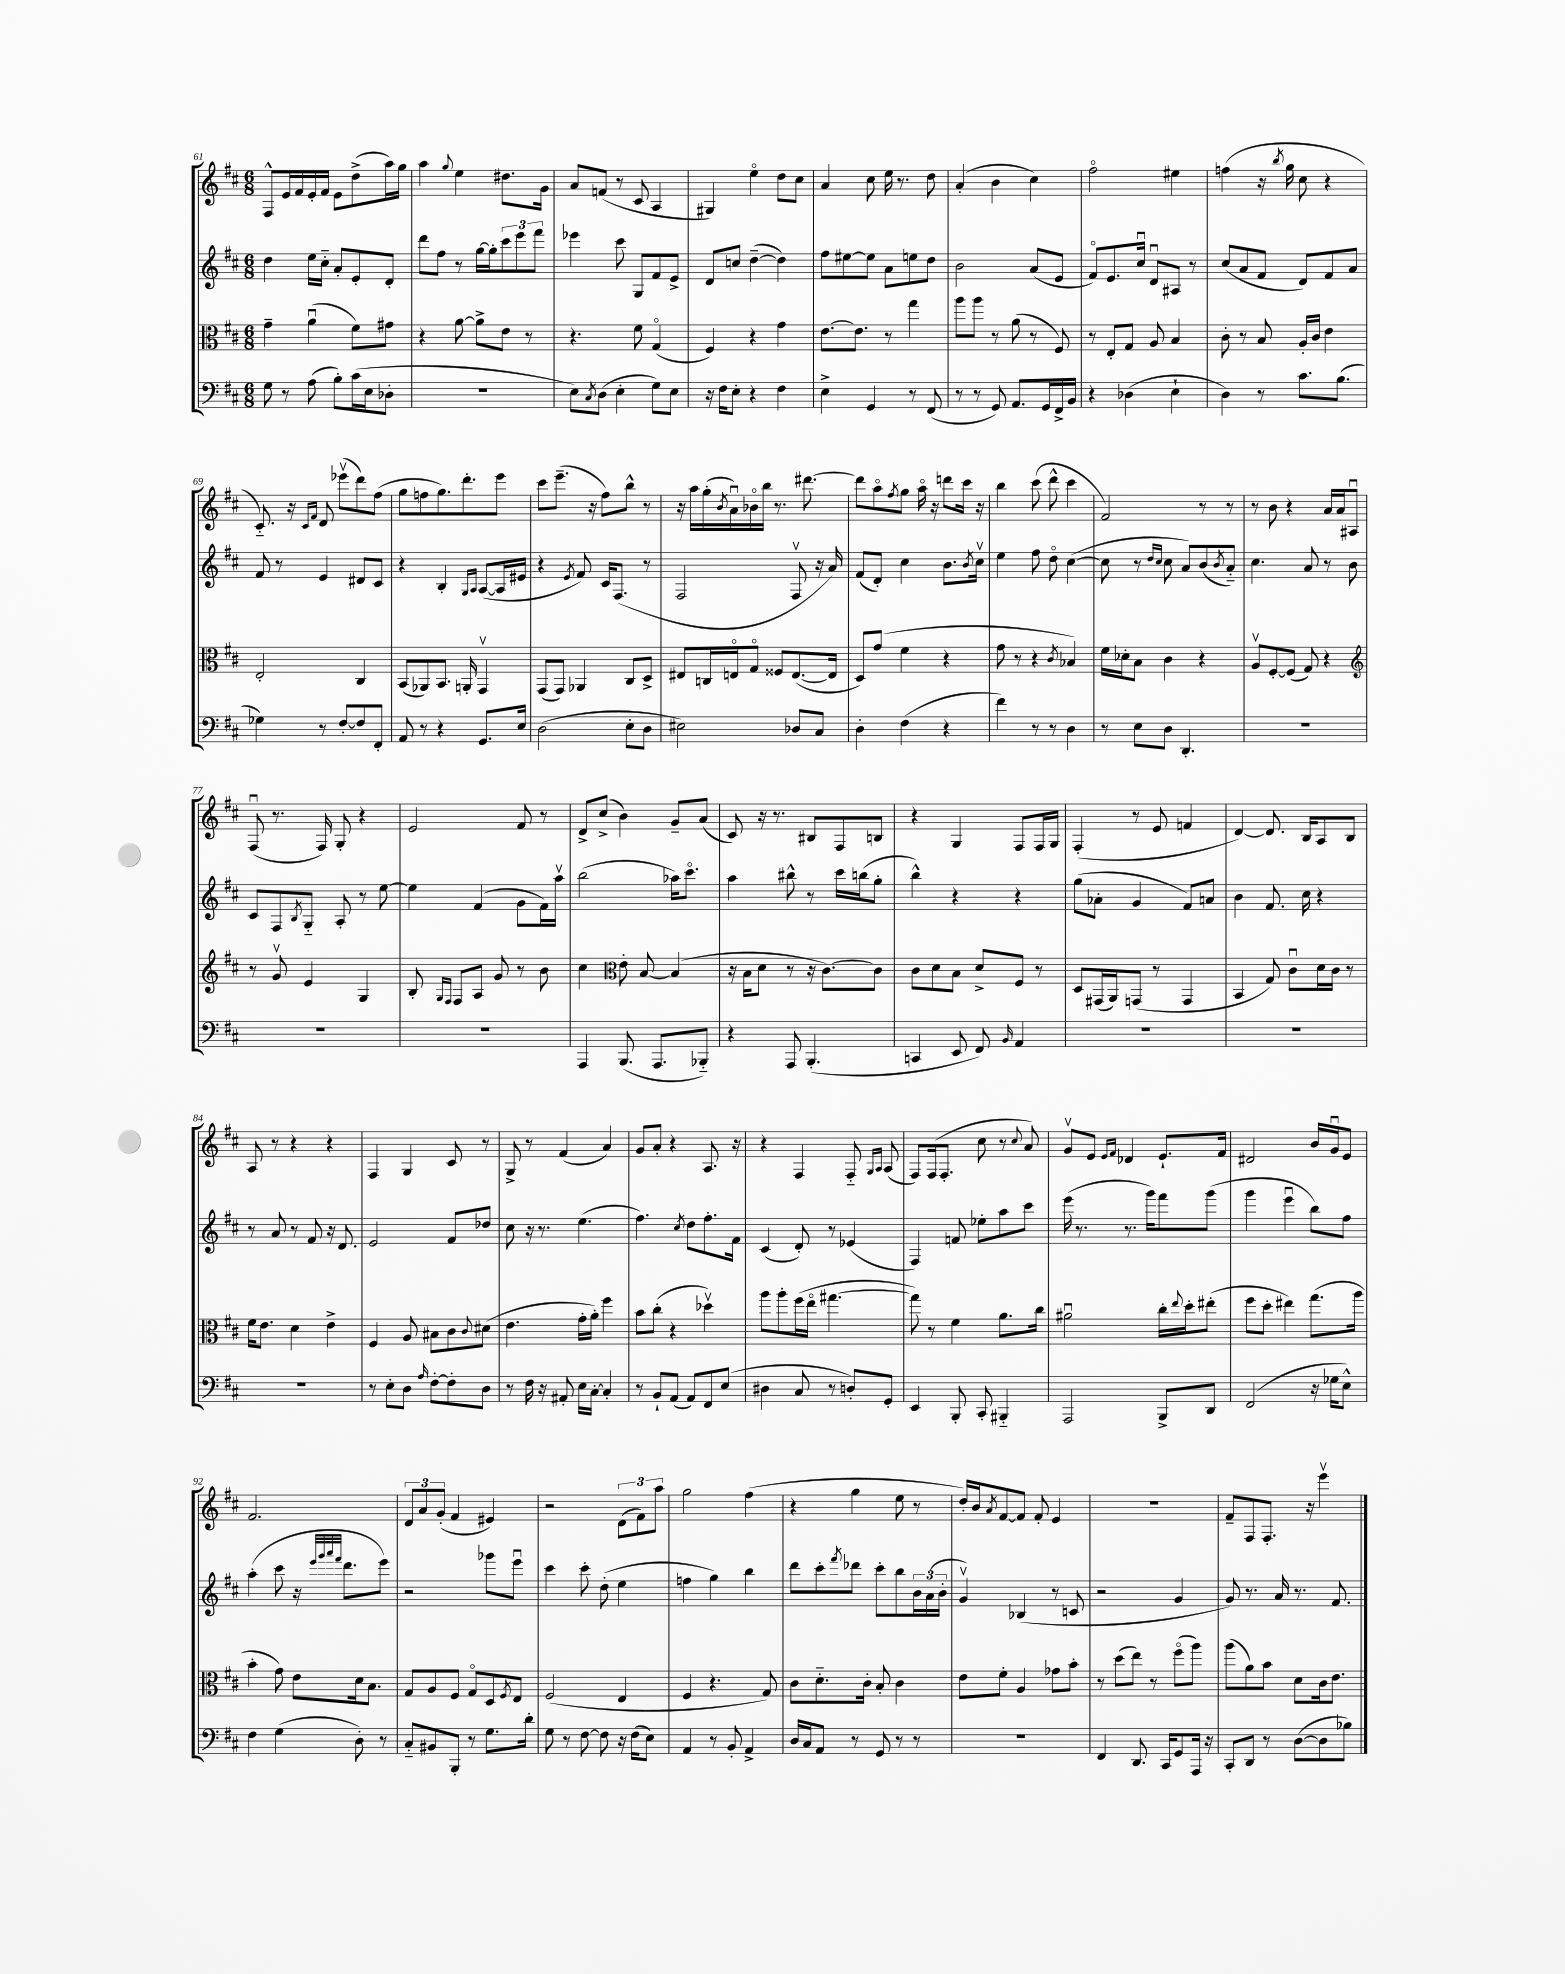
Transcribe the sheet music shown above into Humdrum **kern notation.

**kern	**kern	**kern	**kern
*staff4	*staff3	*staff2	*staff1
*clefF4	*clefC3	*clefG2	*clefG2
*k[f#c#]	*k[f#c#]	*k[f#c#]	*k[f#c#]
*M6/8	*M6/8	*M6/8	*M6/8
8G	4g~	4dd	8F#^^
8r	.	.	16e
.	.	.	16f#
(8A	(4au	16ee	16e'
.	.	16cc#'~	16f#
8B')	.	8a'	8e
(16c#	8f#)	8e'	(8dd^
16E	.	.	.
8D-'	8g#	8d'	16aa)
.	.	.	16gg
=	=	=	=
2.r	4r	8ddd	4aa
.	.	8ff#	.
.	.	.	8qqgg
.	[8a	8r	4ee
.	8a^]	[16gg	.
.	.	16gg']	.
.	8e	12ccc#	8.dd#
.	.	12eee	.
.	8r	.	.
.	.	12fff#	.
.	.	.	16g
=	=	=	=
8E)	4.r	4eee-	8a
8qC#	.	.	.
(8D	.	.	(8f
4E'	.	8ccc#	8r
.	8f#	8G	8c#
8G)	(4Go	8f#	4A
8E	.	8e^	.
=	=	=	=
16r	4F#)	8d	4G#)
16F#	.	.	.
8E'	.	8cc	.
4r	4r	([4dd~	4eeo
4F#	4g	4dd])	8dd
.	.	.	8cc#
=	=	=	=
4E^	[8.e	8ff#	4a
.	.	[8ee#	.
.	8.e]	.	.
4GG	.	8ee#]	8cc#
.	8r	8a	16ee
.	.	.	8.r
8r	4gg	8ee	.
(8FF#	.	8dd	8dd
=	=	=	=
8r	8aa	2b	(4a'
8r	8aa	.	.
8GG)	8r	.	4b
8.AA	(8a	.	.
.	8r	(8a	4cc#)
16GG	.	.	.
16FF#^	8F#)	8e	.
16BB	.	.	.
=	=	=	=
4r	8r	8f#o)	2ff#o
.	8E'	8.e	.
(4D-	8G	.	.
.	.	16cc#u	.
.	8A	8du	.
4E`	4B	8A#	4ee#
.	.	8r	.
=	=	=	=
4D)	8c#'	(8cc#	(4ff
.	8r	8a	.
8r	8B	8f#	16r
.	.	.	8qbb
.	.	.	16gg
8.c#	16A'	8d)	8cc#
.	16c#	.	.
.	4e	8f#	4r
(8.B	.	.	.
.	.	8a	.
=	=	=	=
4G-)	2E'	8f#	8.c#'~)
.	.	8r	.
.	.	.	16r
.	.	.	16qqc#
.	.	.	16qqf#
8r	.	4e	8d
[8F#'	.	.	(8eee-v
8F#]	4C#	8d#	8ddd)
8FF#'	.	8c#	(8ff#
=	=	=	=
8AA	(8BB	4r	8gg
8r	8AA-)	.	8ff
4r	8.BB	4B'	8.gg)
.	16AA'	.	8.ddd'
.	.	16qqG	.
.	.	16qqA	.
8.GG	4GGv	([8A	.
.	.	16A]	8eee
16E	.	16e#	.
=	=	=	=
(2D	(8GG	4r	8ccc#
.	8GG)	.	(8.eee~
.	.	8qe	.
.	4AA-	8f#)	.
.	.	.	16r
.	.	16c#	8ff#)
.	.	(8.F#	.
8E'	8C#	.	8bb^^
8D	8D^	8r	8r
=	=	=	=
2E#)	8E#	2F#	16r
.	.	.	16aa
.	16C	.	(16gg'
.	.	.	8qb
.	16Eo	.	16au)
.	8Go	.	16b-o
.	.	.	16bb
.	8F##	.	8.r
8D-	([8.E	8F#v	.
.	.	.	[8.ddd#
8C#	.	16r	.
.	16E]	16a)	.
=	=	=	=
4D'	8D)	(8f#	8ddd#]
.	(8g	8d')	8aao
.	.	.	8qff#
(4F#	4f#	4cc#	8gg
.	.	.	16aao
.	.	.	16r
4r	4r	8.b	8ddd
.	.	.	16ccc#
.	.	8qb	.
.	.	16cc#v	16r
=	=	=	=
4f#)	8g	4ee	4bb
.	8r	.	.
8r	4r	8ff#	(8ccc#
8r	.	8ddo	8ddd^^
.	8qc#	.	.
4D	4B-)	([4cc#	4ccc#
=	=	=	=
8r	16f#	8cc#]	2f#)
.	16d-'	.	.
8E	8B	8r	.
.	.	16qqdd	.
.	.	16qqcc#	.
8D	4c#	8cc#	.
4.DD'	.	8a)	.
.	4r	(8b	8r
.	.	8qb	.
.	.	8a'~)	8r
=	=	=	=
2.r	8Av	4.cc#	8r
.	[8F#'	.	8b
.	(8F#]	.	4r
.	8G)	8a	.
.	4r	8r	16a
.	.	.	16a
.	.	8b	8A#u
=	=	=	=
*	*clefG2	*	*
2.r	8r	8c#	(8F#u
.	8gv	8F#	8.r
.	.	8qB	.
.	4e	8G'~	.
.	.	.	16F#)
.	.	8A'	8G'
.	4G	8r	4r
.	.	[8ee	.
=	=	=	=
2.r	8B'	4ee]	2e
.	16qqG	.	.
.	16qqF#	.	.
.	8F#	.	.
.	8A	(4f#	.
.	8g	.	.
.	8r	8g	8f#
.	8b	16f#)	8r
.	.	16aav	.
=	=	=	=
4AAA	4cc#	(2bb	8d^
.	.	.	(8cc#^
*	*clefC3	*	*
(8.BBB	8e'	.	4b)
.	[8B	.	.
8.AAA	.	.	.
.	(4B]	16aa-)	8g~
.	.	8.ccc#o	.
8BBB-'~)	.	.	(8a
=	=	=	=
4r	16r	4aa	8c#)
.	16B	.	.
.	8d	.	16r
.	.	.	8.r
8AAA	8r	8bb#^^	.
(4.BBB'	16r	8r	8B#
.	[8.c#)	.	.
.	.	16ccc#	8F#
.	.	(16bb	.
.	8c#]	8gg'	8B
=	=	=	=
4CC	8c#	4bb^^)	4r
.	8d	.	.
8EE	8B	4r	4G
8FF#)	8d^	.	.
16qqBB	.	.	.
4AA	8F#	4r	8F#
.	8r	.	16F#
.	.	.	16G
=	=	=	=
2.r	8D	(8gg	(4F#'
.	(16GG#	8a-'	.
.	16AA)	.	.
.	(8GG	4g	8r
.	8r	.	8e
.	4GG	8f#)	4f
.	.	8a	.
=	=	=	=
2.r	4BB	4b	[4d)
.	8G)	8.f#	8.d]
.	8c#u	.	.
.	.	16cc#	16B
.	16d	4r	8A
.	16c#	.	.
.	8r	.	8B
=	=	=	=
2.r	16f#	8r	8A
.	8.e	.	.
.	.	8a	8r
.	4d	8r	4r
.	.	8f#	.
.	4e^	16r	4r
.	.	8.d	.
=	=	=	=
8r	4F#	2e	4F#
8E'	.	.	.
8D	8A	.	4G
16qqA	.	.	.
[8F#'	8B#	.	.
8F#']	8c#	8f#	8c#
.	8qqc#	.	.
8D	(8d#	8dd-	8r
=	=	=	=
8r	4.e	8cc#	8G^
16F#	.	16r	8r
16r	.	8.r	.
8AA#'	.	.	(4f#
16E	16g'	(4.ee	.
[16C#'	16a')	.	.
4C#']	4ff#	.	4a)
=	=	=	=
8r	8b	4.ff#)	8g
8BB`	(8cc#'	.	8a'
(8AA	4r	.	4r
.	.	8qcc#	.
8AA)	.	8dd	.
8FF#	4dd-v)	8.ff#'	8.A
(8E	.	.	.
.	.	16f#	16r
=	=	=	=
4D#	8aa	(4c#	4r
.	8aa'	.	.
8C#	(16ff#	8d')	4F#
.	16eeo	.	.
8r	[4.gg#	8r	.
8D')	.	(4e-	8F#'~
.	.	.	16qqG
.	.	.	16qqA
8GG'	.	.	(8A
=	=	=	=
4EE	8gg#])	4F#)	8F#)
.	8r	.	(16F#
.	.	.	8.F#'
8BBB'	4f#	8f	.
8CC#'	.	8ee-'	8cc#
4BBB#'~	8.a	8aa	8r
.	.	.	8qqcc#
.	.	8ccc#	8a)
.	16cc#	.	.
=	=	=	=
2AAA	2a#u	(16eee	8gv
.	.	8.r	.
.	.	.	8e
.	.	.	16qqe
.	.	.	16qqf#
.	.	8.r	4d-
.	.	16ggg)	.
8BBB^	16cc#'	8fff#	8.e`
.	8qqee	.	.
.	16dd'	.	.
8DD	(8ee#'	(8ggg	.
.	.	.	16f#
=	=	=	=
(2FF#	8ff#	4ggg	2d#
.	8dd'	.	.
.	4ee#)	4eeeu	.
16r	(8.gg	8bb)	16b
16G-	.	.	16gu
8E^^)	.	8ff#	8e
.	16aa	.	.
=	=	=	=
4F#	4b'	(4aa'	2.f#
(4G	8g)	8ccc#	.
.	8e	16r	.
.	.	32qqeee	.
.	.	32qqggg	.
.	.	32qqaaa	.
.	.	32qqfff#	.
.	.	8.ddd	.
8D')	16d	.	.
.	8.B	.	.
8r	.	8eee)	.
=	=	=	=
8C#'~	8G	2r	12d
.	.	.	12a
8BB#	8A	.	.
.	.	.	(12g'
8BBB'	8F#	.	4f#
8r	8Go	.	.
8.G	8D	8ggg-	4e#)
.	8qF#	.	.
.	8E	8eeeu	.
16d'	.	.	.
=	=	=	=
8G	(2F#	4ccc#	2r
8r	.	.	.
[8F#	.	8ccc#'	.
8F#]	.	(8dd'	.
16r	4E	4ee	(12d
(16F#	.	.	.
.	.	.	12f#)
8E)	.	.	.
.	.	.	12aa
=	=	=	=
4AA	4F#	4ff	2gg
8r	4.r	4gg)	.
8BB'	.	.	.
4AA^	.	4bb	(4ff#
.	8G)	.	.
=	=	=	=
16D	8c#	8ddd	4r
16C#	.	.	.
8AA	8.d'~	8ccc#'	.
.	.	8qfff#	.
8r	.	8ddd-	4gg
.	16c#'	.	.
8GG	8B'	8ccc#'	.
8r	4c#	8bb	8ee
8r	.	24b	8r
.	.	(24a	.
.	.	24b'	.
=	=	=	=
2.r	8e	4gv)	16dd')
.	.	.	16b
.	.	.	8qa
.	8f#'	.	[8f#
.	4A	(4B-	8f#]
.	.	.	8f#'
.	8g-	8r	4e
.	8b'	8c	.
=	=	=	=
4FF#	8r	2r	2.r
.	(8dd	.	.
8.DD	8ee)	.	.
.	8r	.	.
16CC#	.	.	.
8GG	(8ff#o	4g	.
16AAA	8aa)	.	.
16r	.	.	.
=	=	=	=
8CC#'	(8aa	8g)	8f#~
8DD	8a)	8.r	8F#
8r	8b	.	8.F#'
.	.	16a	.
([8D	8d	8.r	.
.	.	.	16r
8D]	16c#	.	4eeev
.	8.e	8.f#	.
8B-)	.	.	.
==	==	==	==
*-	*-	*-	*-
